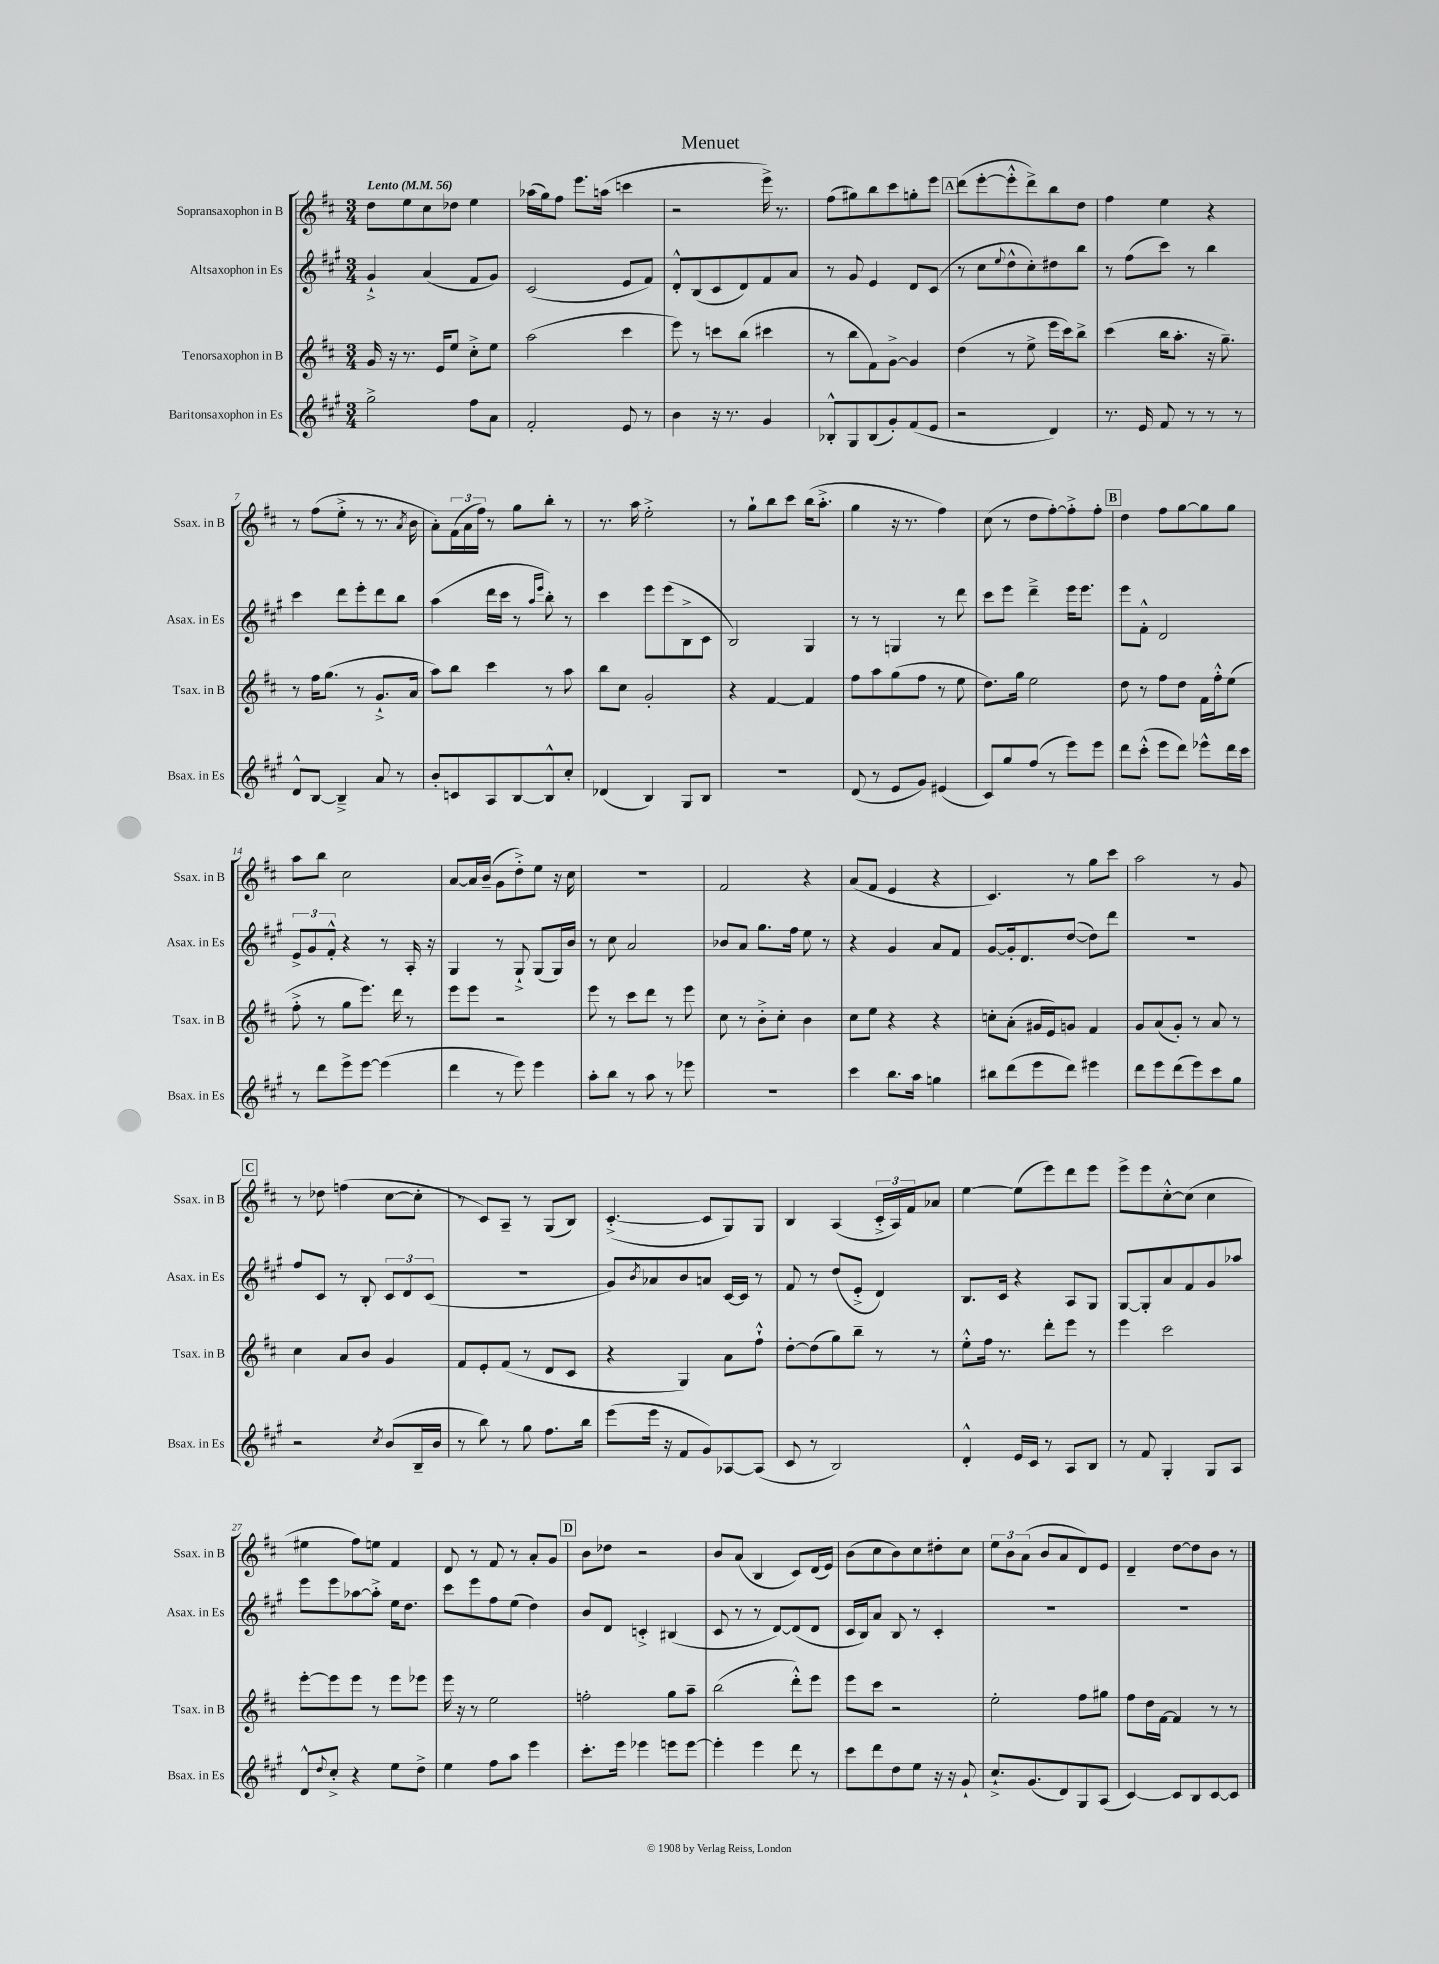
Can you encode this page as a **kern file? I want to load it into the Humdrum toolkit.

**kern	**kern	**kern	**kern
*staff4	*staff3	*staff2	*staff1
*clefG2	*clefG2	*clefG2	*clefG2
*k[f#c#g#]	*k[f#c#]	*k[f#c#g#]	*k[f#c#]
*M3/4	*M3/4	*M3/4	*M3/4
*MM56	*MM56	*MM56	*MM56
2gg#^\	16g/	4g#`^/	8dd\L
.	16r	.	.
.	8.r	.	8ee\
.	.	(4a/	8cc#\
.	16e/LK	.	.
.	8ee/J	.	8dd-\J
8ff#\L	8cc#'^\L	8f#/L	4ee\
8a\J	8ee\J	8g#/J)	.
=	=	=	=
2f#'/	(2aa\	(2c#/	(16aa-\LL
.	.	.	16gg\J)
.	.	.	8ff#\J
.	.	.	8.eee\L
.	.	.	(16aa\Jk
8e/	4ccc#\	8e/L	4ccc\
8r	.	8f#/J)	.
=	=	=	=
4b\	8eee\)	8d'^^/L	2r
.	8r	(8B/	.
16r	8ccc\L	8c#/	.
8.r	.	.	.
.	(8bb\J	8d/)	.
4g#/	4ccc#\	8f#/	16eee^\)
.	.	.	8.r
.	.	8a/J	.
=	=	=	=
8B-'^^/L	8r	8r	(8ff#\L
8G#/	8bb\L	8g#/	8gg#\)
(8B-/	8f#\)	4e/	8bb\
8g#'/)	[8g^\J	.	8ccc#\
(8f#/	4g/]	8d/L	8gg'\
8e/J	.	(8c#/J	8eee\J
=	=	=	=
2r	(4dd\	8r	(8ddd\L
.	.	8cc#\L	[8eee'\
.	.	8qqee/	.
.	8r	8dd^^\	8eee'^^\]
.	8ee^\	8cc#'\)	8ddd^\)
4d/)	16eee\LL	8dd#\	8bb\
.	16ccc#\J)	.	.
.	8bb^\J	8bb\J	8dd\J
=	=	=	=
8.r	(4ccc#\	8r	4ff#\
.	.	(8ff#\L	.
16e/	.	.	.
8f#/	16bb\LK	8ccc#\J)	4ee\
.	8.aa'\J	.	.
8r	.	8r	.
8r	16r	4bb\	4r
.	8.gg~\)	.	.
8r	.	.	.
=	=	=	=
8d^^/L	8r	4ccc#\	8r
[8B/J	16ff#\LK	.	(8ff#\L
.	(8.gg\J	.	.
4B~^/]	.	8ddd\L	8ee'^\J
.	8r	8eee'\	8r
8a/	8.g`^/L	8ddd\	8.r
8r	.	8bb\J	.
.	.	.	8qa/
.	16a/Jk	.	16b\
=	=	=	=
8b'/L	8aa\L)	(4aa\	8a'\L)
8c/	8bb\J	.	(24f#\L
.	.	.	24a\
.	.	.	24ff#\JJ)
8A/	4ccc#\	16ddd\LL	8r
.	.	16ccc#\JJ	.
[8B/	.	8r	8gg\L
.	.	16qqaa/LL	.
.	.	16qqeee/JJ	.
8B^^/]	8r	8bb'\)	8bb'\J
8cc#'/J	8aa\	8r	8r
=	=	=	=
(4d-/	8bb\L	4ccc#\	8.r
.	8cc#\J	.	.
.	.	.	16aa\
4B/)	2g'/	8eee\L	2ee'^\
.	.	(8eee\	.
8G#/L	.	8B^\	.
8B/J	.	8c#\J	.
=	=	=	=
2.r	4r	2B/)	8r
.	.	.	8gg`\L
.	[4f#/	.	8bb\
.	.	.	8ccc#\J
.	4f#/]	4G#/	(16bb\LK
.	.	.	8.aa'^\J
=	=	=	=
(8d/	8ff#\L	8r	4gg\
8r	8aa\	8r	.
8e/L	(8gg\	4G/	16r
.	.	.	8.r
8g#/J)	8ff#\J	.	.
(4e#/	8r	8r	4ff#\)
.	8ee\	8ddd\	.
=	=	=	=
8c#/L)	8.dd\L)	8ccc#\L	(8cc#\
8gg#/	.	8eee\J	8r
.	16gg\Jk	.	.
(8ff#/J	2ee\	4ddd~^\	8dd\L
8r	.	.	[8ff#'\)
8eee\L)	.	16eee\LK	8ff#'^\]
.	.	8.eee\J	.
8eee\J	.	.	8ff#'\J
=	=	=	=
8ddd\L	8dd\	8eee\L	4dd\
(8ccc#'^^\J	8r	8f#'^^\J	.
8eee\L	8ff#\L	2d/	8ff#\L
8ddd\J)	8dd\J	.	[8gg\
8eee-^^\L	16f#\LL	.	8gg\]
.	16ff#'^^\J	.	.
16ddd\L	(8ee\J	.	8gg\J
16ccc#\JJ	.	.	.
=	=	=	=
8r	8ff#'^\	12e^/L	8aa\L
.	.	12g#/	.
8ddd\L	8r	.	8bb\J
.	.	12f#'^^/J	.
8eee^\	8gg\L	4r	2cc#\
[8eee\J	8.eee\J)	.	.
(4eee\]	.	8r	.
.	16ddd\	.	.
.	8r	16A'/	.
.	.	16r	.
=	=	=	=
4ddd\	8eee\L	4G#/	[8a/L
.	8eee\J	.	16a/]L
.	.	.	(16b~/JJ
8r	2r	8r	8g\L
8eee\)	.	8G#`^/	8dd'^\)
4eee\	.	(8G#/L	8ee\J
.	.	16G#/L)	16r
.	.	16b/JJ	16cc#\
=	=	=	=
8aa'\L	8eee\	8r	2.r
8bb\J	8r	8cc#\	.
8r	8ccc#\L	2a/	.
8aa\	8ddd\J	.	.
8r	8r	.	.
8eee-\	8eee\	.	.
=	=	=	=
2.r	8cc#\	8b-/L	2f#/
.	8r	8a/J	.
.	8b'^\L	8.gg#\L	.
.	8cc#'\J	.	.
.	.	16ff#\Jk	.
.	4b\	8ee\	4r
.	.	8r	.
=	=	=	=
4ccc#\	8cc#\L	4r	(8a/L
.	8ee\J	.	8f#/J
8.bb\L	4r	4g#/	4e/
16aa\Jk	.	.	.
4gg\	4r	8a/L	4r
.	.	8f#/J	.
=	=	=	=
8bb#\L	8cc'\L	[8g#/L	4.c#/)
(8ddd\	(8a'\J	16g#'/]k	.
.	.	8.d/	.
8eee\	16g#/LL	.	.
.	16e/J)	.	.
8ddd\J)	8g/J	([8dd/J	8r
4eee#\	4f#/	8dd\]L)	8gg\L
.	.	8ddd\J	8ccc#\J
=	=	=	=
8ddd\L	8g/L	2.r	2aa\
8eee\	(8a/	.	.
(8ddd\	8g'/J)	.	.
8eee\)	8r	.	.
8ccc#\	8a/	.	8r
8gg#\J	8r	.	8g/
=	=	=	=
2r	4cc#\	8ff#/L	8r
.	.	8c#/J	8dd-\
.	8a/L	8r	(4ff\
.	8b/J	8B'/	.
8qcc#/	.	.	.
(8b/L	4g/	12c#/L	[8cc#\L
.	.	12d/	.
16B~/L	.	.	8cc#'\]J
.	.	(12c#/J	.
16b/JJ	.	.	.
=	=	=	=
8r	8f#/L	2.r	8r
8bb\)	8e'/	.	8c#/L)
8r	(8f#/J	.	8A~/J
8gg#\	8r	.	8r
8.ff#\L	8d/L	.	(8G/L
.	8c#/J	.	8B/J)
16bb\Jk	.	.	.
=	=	=	=
(8eee\L	4r	8g#/L)	([4.c#'^/
.	.	8qb/	.
16eee\Jk	.	8a-/	.
16r	.	.	.
8f#/L	4G/)	8b/	.
8g#/)	.	8a/J	8c#/]L
[8A-/	8a\L	[16c#/LL	8G/)
.	.	16c#/]JJ	.
(8A-/]J	8ff#`^^\J	8r	8G/J
=	=	=	=
8c#/	[8dd'\L	8f#/	4B/
8r	(8dd\]	8r	.
2B/)	8gg\)	(8dd/L	(4A/
.	8bb~\J	8e'^/J	.
.	8r	4d/)	24c#'^/LL
.	.	.	24A/)
.	.	.	24f#/J
.	8r	.	8a-/J
=	=	=	=
4d'^^/	8ee'^^\L	8.B/L	[4ee\
.	16ff#\Jk	.	.
.	8.r	16c#/Jk	.
16e/LL	.	4r	(8ee\]L
16c#/JJ	.	.	.
8r	8ddd'\L	.	8eee\)
8A/L	8eee\J	8A/L	8ddd\
8B/J	8r	8G#/J	8eee\J
=	=	=	=
8r	4eee\	[8G#/L	8eee^\L
8f#/	.	8G#'/]	8eee\
4G#'/	2ccc#\	8a/	[8cc#'^^\
.	.	8f#/	(8cc#\]J
8G#/L	.	8g#/	4cc#\
8A/J	.	8aa-/J	.
=	=	=	=
8d^^/L	[8eee'\L	8eee\L	4ee#\
8qqdd/	.	.	.
8cc#'^/J	8eee\]	8eee\	.
4r	8eee\J	[8aa-\	8ff#\L)
.	8r	8aa-'^\]J	8ee\J
8ee\L	8eee\L	16ee\LK	4f#/
.	.	8.dd\J	.
8dd^\J	8eee-\J	.	.
=	=	=	=
4ee\	16eee\	8ccc#\L	8d/
.	16r	.	.
.	8r	8eee\	8r
8ff#\L	2ee\	8ff#\	8f#/
8aa\J	.	(8ee\J	8r
4eee\	.	4dd\)	8a'/L
.	.	.	8g/J
=	=	=	=
8.ccc#'\L	2ff'\	8b/L	8b\L
.	.	8d/J	8dd-\J
16eee\Jk	.	.	.
4eee-\	.	4c'^/	2r
8eee\L	8gg\L	(4B#/	.
[8eee\J	8aa~\J	.	.
=	=	=	=
4eee'\]	(2bb\	8c#/	8b/L
.	.	8r	(8a/J
4eee\	.	8r	4B/
.	.	[8d/L)	.
8ddd\	8ddd'^^\L)	(8d/]	8c#/L)
8r	8eee\J	8d/J	(16d/L
.	.	.	16e/JJ)
=	=	=	=
8ccc#\L	8eee\L	16c#/LL	(8b\L
.	.	16B/J)	.
8ddd\	8ccc#\J	8a/J	8cc#\
8dd\	2r	8B/	8b\)
8ee\J	.	8r	8cc#\
16r	.	4c#'/	8dd#'\
16r	.	.	.
8g#`/	.	.	8cc#\J
=	=	=	=
8.cc#`^/L	2ee'\	2.r	12ee\L
.	.	.	12b\
.	.	.	(12a\J
(8.g#/	.	.	.
.	.	.	8b/L
8d/)	.	.	8a/
8G#/	8ff#\L	.	8d/)
(8A/J	8gg#\J	.	8e/J
=	=	=	=
[4c#/)	8ff#\L	2.r	4d~/
.	16dd\L	.	.
.	[16f#\JJ	.	.
8c#/]L	4f#/]	.	[8dd\L
8B/	.	.	8dd\]
[8c#/	8r	.	8b\J
8c#/]J	8r	.	8r
==	==	==	==
*-	*-	*-	*-
